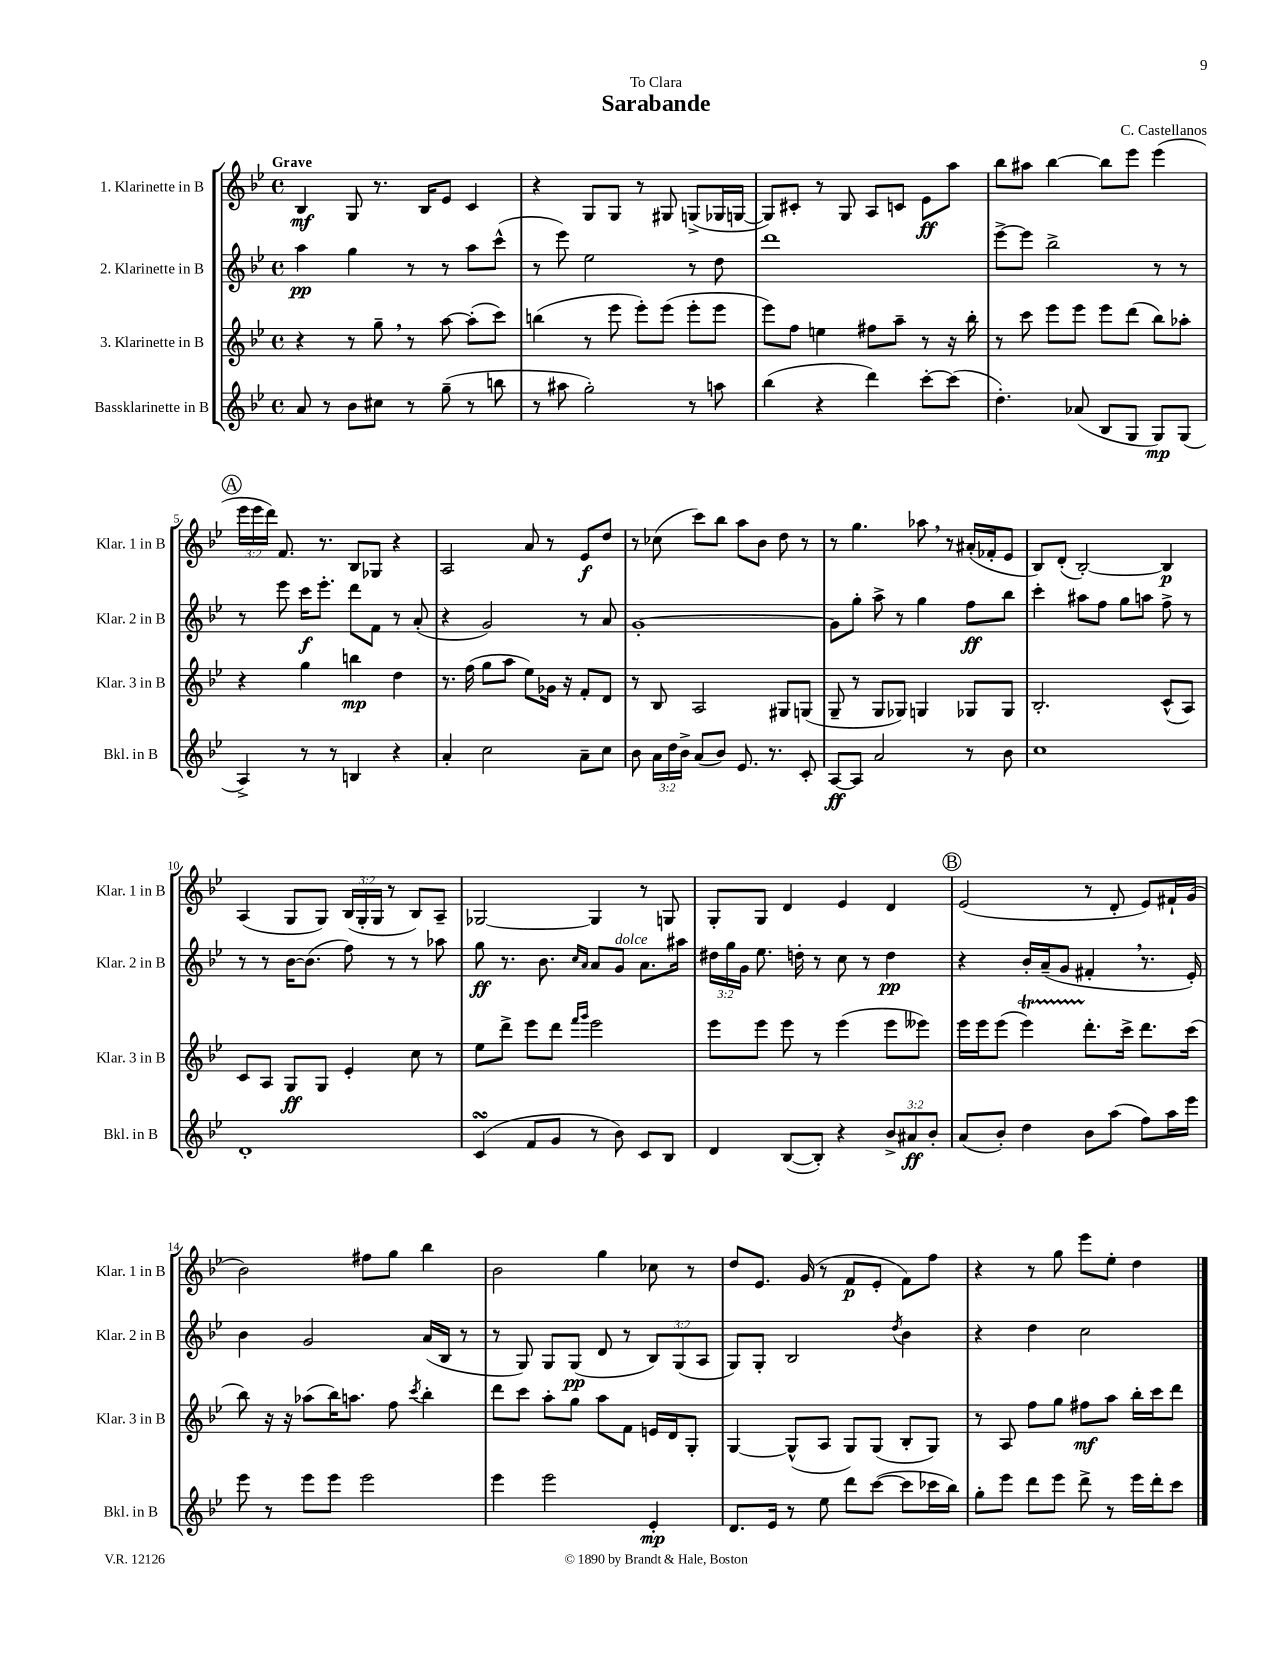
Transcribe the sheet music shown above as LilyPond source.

\header { title = "Sarabande" composer = "C. Castellanos" dedication = "To Clara" }
<<
\new StaffGroup <<
\new Staff = "s0" \with { instrumentName = "1. Klarinette in B" shortInstrumentName = "Klar. 1 in B" } {
    \clef treble \key bes \major \defaultTimeSignature \time 4/4 \override Staff.TupletNumber.text = #tuplet-number::calc-fraction-text \tempo "Grave"
    \autoBeamOff bes4\mf g8 r8. bes16[ ees'8] c'4 |
    r4 g8[ g8] r8 gis8 g8[->( ges16 g16]~ |
    g8[) cis'8]-. r8 g8 a8[ c'8] ees'8[\ff a''8] |
    bes''8[ ais''8] bes''4~ bes''8[ ees'''8] ees'''4( |
    \mark \markup { \circle "A" } \tuplet 3/2 { ees'''16[ ees'''16 d'''16]) } f'8. r8. bes8[ ges8] r4 |
    a2 a'8 r8 ees'8[\f d''8] |
    r8 ces''8( c'''8[) bes''8] a''8[ bes'8] d''8 r8 |
    r8 g''4. aes''8 \breathe r8 ais'16[-.( fes'16-. ees'8] |
    bes8[) d'8]-.( bes2~-.) bes4\p |
    a4( g8[ g8]) \tuplet 3/2 { bes16[( g16-. g16] } r8 bes8[) a8]-- |
    ges2~ ges4 r8 g8 |
    g8[-. g8] d'4 ees'4 d'4 |
    \mark \markup { \circle "B" } ees'2( r8 d'8-. ees'8[) fis'16-! g'16]( |
    bes'2) fis''8[ g''8] bes''4 |
    bes'2 g''4 ces''8 r8 |
    d''8[ ees'8.] g'16( r8 f'8[\p ees'8]-. f'8[) f''8] |
    r4 r8 g''8 ees'''8[ ees''8]-. d''4 \bar "|." |
}
\new Staff = "s1" \with { instrumentName = "2. Klarinette in B" shortInstrumentName = "Klar. 2 in B" } {
    \clef treble \key bes \major \defaultTimeSignature \time 4/4 \override Staff.TupletNumber.text = #tuplet-number::calc-fraction-text
    \autoBeamOff a''4\pp g''4 r8 r8 a''8[ c'''8]-^( |
    r8 ees'''8) ees''2 r8 d''8 |
    d'''1 |
    ees'''8[~-> ees'''8] bes''2-> r8 r8 |
    \mark \markup { \circle "A" } r8 ees'''8 c'''16[\f ees'''8.]-. d'''8[ f'8] r8 a'8-.( |
    r4 g'2) r8 a'8 |
    g'1~-. |
    g'8[ g''8]-. a''8-> r8 g''4 f''8[\ff bes''8] |
    c'''4-. ais''8[ f''8] g''8[ a''8] f''8-> r8 |
    r8 r8 bes'16[~ bes'8.]( f''8) r8 r8 aes''8 |
    g''8\ff r8. bes'8. \grace { c''16[ a'16] } a'8[ g'8]^\markup { \italic "dolce" } a'8.[ ais''16] |
    \tuplet 3/2 { dis''16[ g''16 g'16] } ees''8. d''16-. r8 c''8 r8 d''4\pp |
    \mark \markup { \circle "B" } r4 bes'16[-. a'16--( g'8] fis'4-. \breathe r8. ees'16-.) |
    bes'4 g'2 a'16[( bes16] r8 |
    r8 g8) g8[ g8]\pp( d'8 r8 \tuplet 3/2 { bes8[) g8( a8] } |
    g8[) g8]-. bes2 \acciaccatura { d''8 } bes'4 |
    r4 d''4 c''2 \bar "|." |
}
\new Staff = "s2" \with { instrumentName = "3. Klarinette in B" shortInstrumentName = "Klar. 3 in B" } {
    \clef treble \key bes \major \defaultTimeSignature \time 4/4
    \autoBeamOff r4 r8 g''8-- \breathe r8 a''8~ a''8[-.( c'''8]) |
    b''4( r8 ees'''8 ees'''8[-.) ees'''8]( ees'''8[-. ees'''8] |
    ees'''8[) f''8] e''4 fis''8[ a''8]-- r8 r16 bes''16-. |
    r8 c'''8 ees'''8[ ees'''8] ees'''8[ d'''8]( bes''8[) aes''8]-. |
    \mark \markup { \circle "A" } r4 g''4 b''4\mp d''4 |
    r8. f''16( g''8[ a''8] ees''8[) ges'16] r16 f'8[-. d'8] |
    r8 bes8 a2 gis8[ g8]( |
    g8-- r8 g8[ ges8]) g4 ges8[ ges8] |
    bes2.-. c'8[-^( a8]) |
    c'8[ a8] g8[\ff g8] ees'4-. c''8 r8 |
    ees''8[ d'''8]-> ees'''8[ d'''8] \grace { f'''16[ g'''16] } ees'''2 |
    ees'''8[ ees'''8] ees'''8 r8 ees'''4( ees'''8[ eeses'''8]) |
    \mark \markup { \circle "B" } ees'''16[ ees'''16 ees'''8]( ees'''4\startTrillSpan) d'''8.[-.\stopTrillSpan c'''16]-> d'''8.[ c'''16]( |
    bes''8) r16 r16 aes''8[( bes''16) a''8.] f''8 \acciaccatura { c'''8 } bes''4-. |
    d'''8[ c'''8] a''8[-. g''8] a''8[ f'8] e'16[ d'16 g8]-. |
    g4~ g8[-^( a8] g8[) g8]( bes8[-. g8]) |
    r8 a8 f''8[ g''8] fis''8[\mf a''8] bes''16[-. c'''16 d'''8] \bar "|." |
}
\new Staff = "s3" \with { instrumentName = "Bassklarinette in B" shortInstrumentName = "Bkl. in B" } {
    \clef treble \key bes \major \defaultTimeSignature \time 4/4 \override Staff.TupletNumber.text = #tuplet-number::calc-fraction-text
    \autoBeamOff a'8 r8 bes'8[ cis''8] r8 g''8--( r8 b''8 |
    r8 ais''8 g''2-.) r8 a''8 |
    bes''4( r4 d'''4) c'''8[~-. c'''8]( |
    d''4.-.) aes'8( bes8[ g8] g8[\mp) g8]( |
    \mark \markup { \circle "A" } a4->) r8 r8 b4 r4 |
    a'4-. c''2 a'8[-- c''8] |
    bes'8 \tuplet 3/2 { a'16[ d''16 bes'16]-> } a'8[( bes'8]) ees'8. r8. c'8-. |
    a8[~\ff a8] a'2 r8 bes'8 |
    c''1 |
    d'1-. |
    c'4\turn( f'8[ g'8] r8 bes'8) c'8[ bes8] |
    d'4 bes8[~( bes8]-.) r4 \tuplet 3/2 { bes'8[-> ais'8\ff bes'8]-. } |
    \mark \markup { \circle "B" } a'8[( bes'8]-.) d''4 bes'8[ a''8]( f''8[) a''16 ees'''16] |
    ees'''8 r8 ees'''8[ ees'''8] ees'''2 |
    ees'''4 ees'''2 ees'4-.\mp |
    d'8.[ ees'16] r8 ees''8 d'''8[ c'''8]~( c'''8[ ces'''16 bes''16]) |
    g''8[-. ees'''8] d'''8[ ees'''8] d'''8-> r8 ees'''16[ d'''16-. c'''8] \bar "|." |
}
>>
>>
